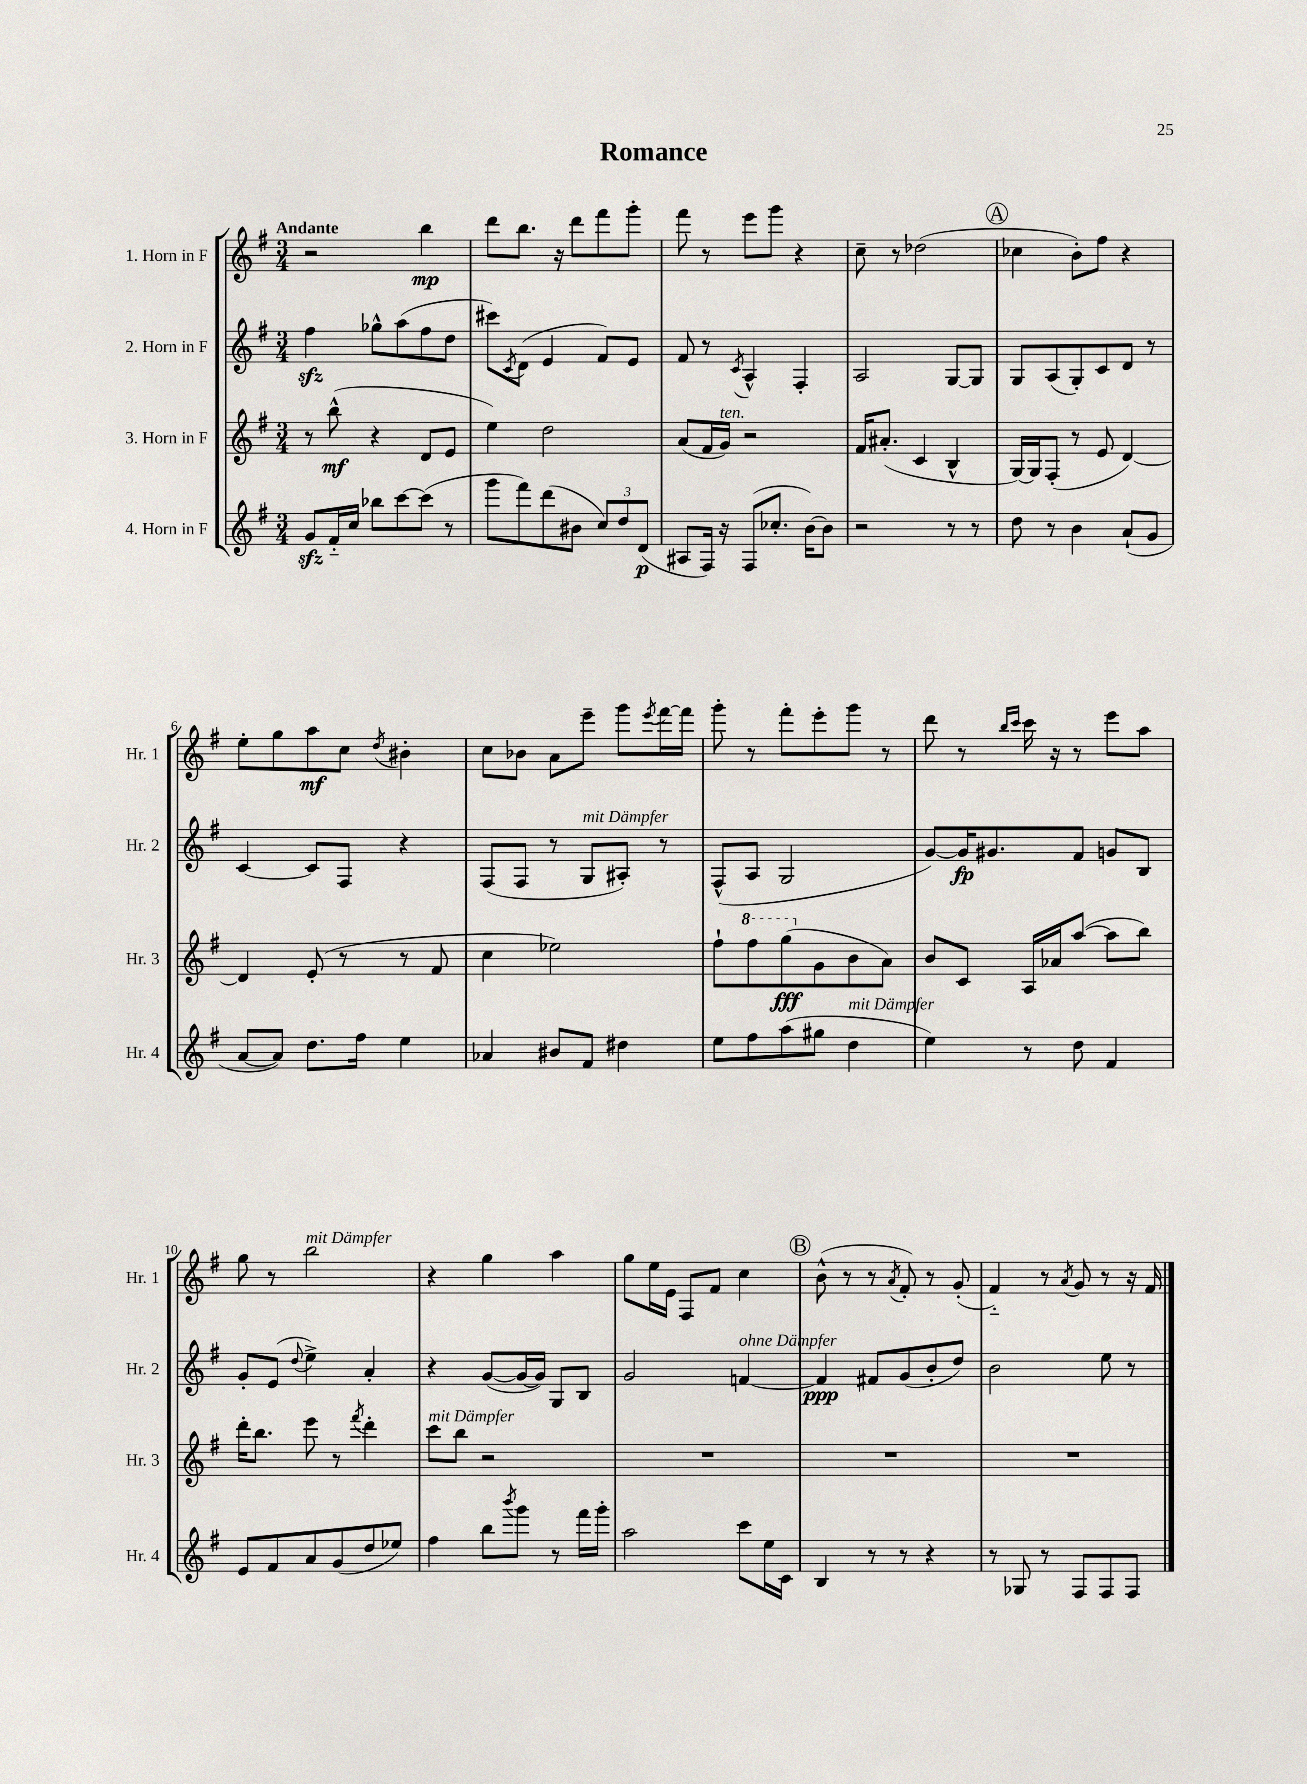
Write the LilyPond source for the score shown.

\header { title = "Romance" }
<<
\new StaffGroup <<
\new Staff = "s0" \with { instrumentName = "1. Horn in F" shortInstrumentName = "Hr. 1" } {
    \clef treble \key g \major \numericTimeSignature \time 3/4 \tempo "Andante"
    r2 b''4\mp |
    d'''8 b''8. r16 d'''8 fis'''8 g'''8-. |
    fis'''8 r8 e'''8 g'''8 r4 |
    c''8-- r8 des''2( |
    \mark \markup { \circle "A" } ces''4 b'8-.) fis''8 r4 |
    e''8-. g''8 a''8\mf c''8 \acciaccatura { d''8 } bis'4-. |
    c''8 bes'8 a'8 e'''8-- g'''8 \acciaccatura { e'''8 } fis'''16~ fis'''16 |
    g'''8-. r8 fis'''8-. e'''8-. g'''8 r8 |
    d'''8 r8 \grace { b''16 c'''16 } c'''16 r16 r8 e'''8 a''8 |
    g''8 r8 b''2^\markup { \italic "mit Dämpfer" } |
    r4 g''4 a''4 |
    g''8 e''16 e'16 fis8 fis'8 c''4 |
    \mark \markup { \circle "B" } b'8-^( r8 r8 \acciaccatura { a'8 } fis'8-.) r8 g'8-.( |
    fis'4-_) r8 \acciaccatura { a'8 } g'8 r8 r16 fis'16 \bar "|." |
}
\new Staff = "s1" \with { instrumentName = "2. Horn in F" shortInstrumentName = "Hr. 2" } {
    \clef treble \key g \major \numericTimeSignature \time 3/4
    fis''4\sfz ges''8-^ a''8( fis''8 d''8 |
    cis'''8) \acciaccatura { c'8 } d'8( e'4 fis'8) e'8 |
    fis'8 r8 \acciaccatura { c'8 } a4-^ fis4-. |
    a2 g8~ g8 |
    \mark \markup { \circle "A" } g8 a8( g8-.) c'8 d'8 r8 |
    c'4~ c'8 fis8 r4 |
    fis8( fis8 r8 g8^\markup { \italic "mit Dämpfer" } ais8-.) r8 |
    fis8-^( a8 g2 |
    g'8~) g'16\fp gis'8. fis'8 g'8 b8 |
    g'8-. e'8( \appoggiatura { d''8 } e''4->) a'4-. |
    r4 g'8~( g'16~ g'16) g8 b8 |
    g'2 f'4~^\markup { \italic "ohne Dämpfer" } |
    \mark \markup { \circle "B" } f'4\ppp fis'8 g'8( b'8-. d''8) |
    b'2 e''8 r8 \bar "|." |
}
\new Staff = "s2" \with { instrumentName = "3. Horn in F" shortInstrumentName = "Hr. 3" } {
    \clef treble \key g \major \numericTimeSignature \time 3/4
    r8 b''8-^\mf( r4 d'8 e'8 |
    e''4) d''2 |
    a'8( fis'16 g'16^\markup { \italic "ten." }) r2 |
    fis'16 ais'8.-.( c'4 b4-^ |
    \mark \markup { \circle "A" } g16~) g16 fis8-.( r8 e'8 d'4~) |
    d'4 e'8-.( r8 r8 fis'8 |
    c''4 ees''2) |
    fis''8-! \ottava #1 fis'''8 g'''8\fff( \ottava #0 g'8 b'8 a'8) |
    b'8 c'8 a16 aes'16 a''8~( a''8 b''8) |
    d'''16-. b''8. e'''8 r8 \acciaccatura { fis'''8 } d'''4-. |
    c'''8^\markup { \italic "mit Dämpfer" } b''8 r2 |
    R2. |
    \mark \markup { \circle "B" } R2. |
    R2. \bar "|." |
}
\new Staff = "s3" \with { instrumentName = "4. Horn in F" shortInstrumentName = "Hr. 4" } {
    \clef treble \key g \major \numericTimeSignature \time 3/4
    g'8\sfz fis'16-_ c''16 bes''8 c'''8~ c'''8( r8 |
    g'''8 fis'''8) d'''8( bis'8 \tuplet 3/2 { c''8) d''8 d'8\p( } |
    ais8 fis16) r16 fis8( ces''8.-. b'16~) b'8 |
    r2 r8 r8 |
    \mark \markup { \circle "A" } d''8 r8 b'4 a'8-!( g'8 |
    a'8~ a'8) d''8. fis''16 e''4 |
    aes'4 bis'8 fis'8 dis''4 |
    e''8 fis''8 a''8( gis''8 d''4^\markup { \italic "mit Dämpfer" } |
    e''4) r8 d''8 fis'4 |
    e'8 fis'8 a'8 g'8( d''8 ees''8) |
    fis''4 b''8 \acciaccatura { b'''8 } g'''8 r8 fis'''16 g'''16-. |
    a''2 c'''8 e''16 c'16 |
    \mark \markup { \circle "B" } b4 r8 r8 r4 |
    r8 ges8 r8 fis8 fis8 fis8 \bar "|." |
}
>>
>>
